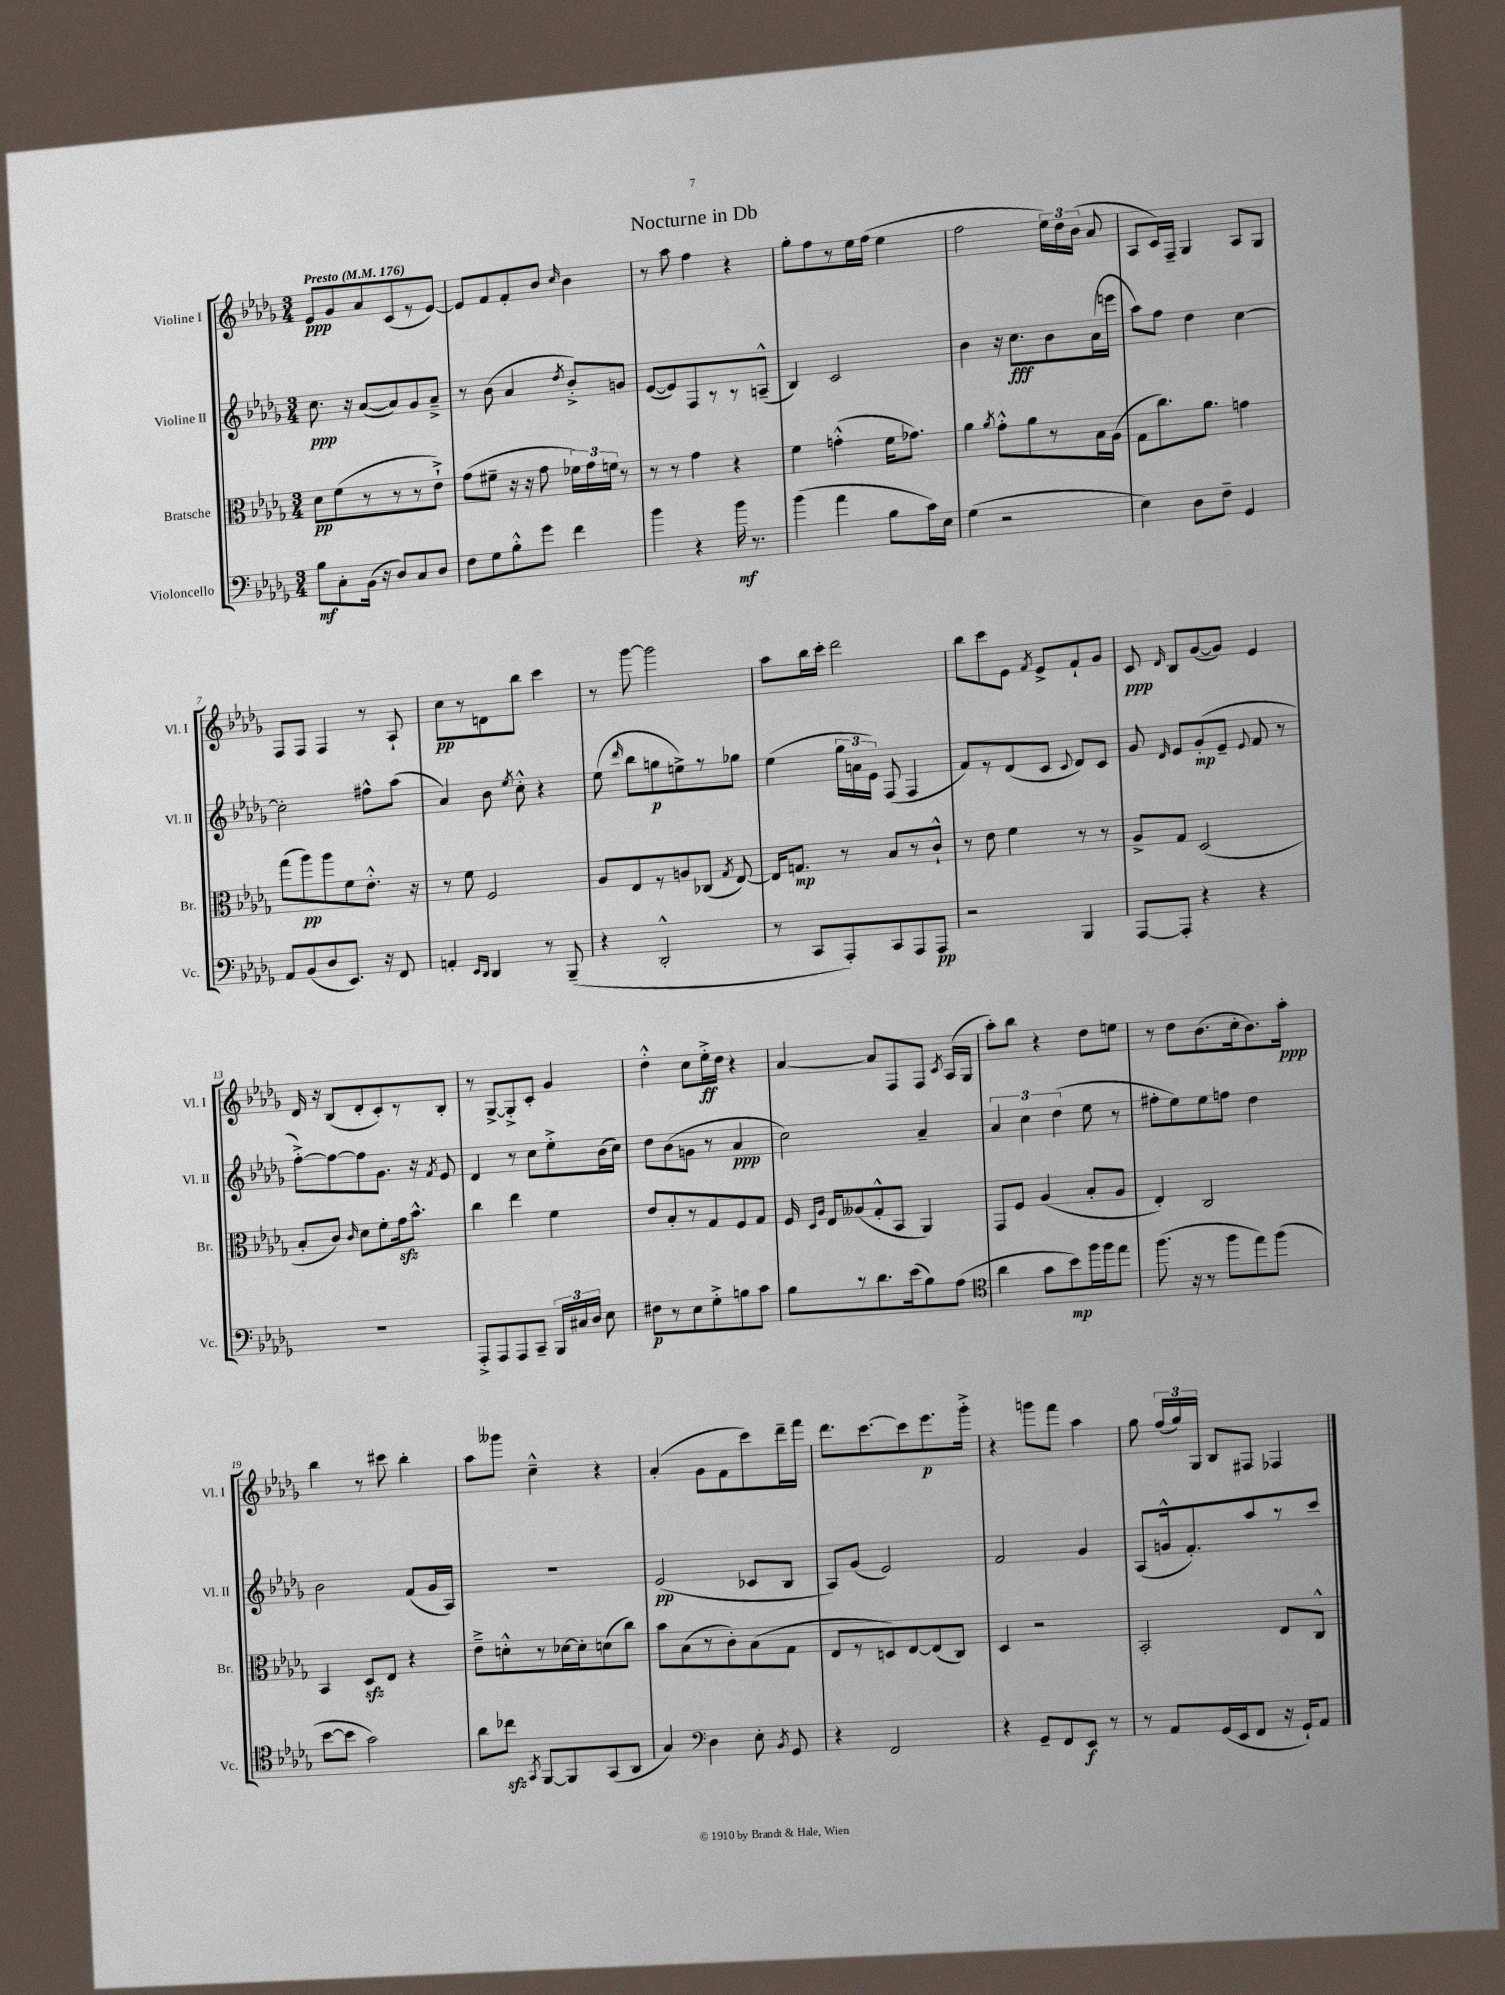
\header { title = "Nocturne in Db" }
<<
\new StaffGroup <<
\new Staff = "s0" \with { instrumentName = "Violine I" shortInstrumentName = "Vl. I" } {
    \clef treble \key des \major \numericTimeSignature \time 3/4 \tempo "Presto" 4 = 176
    \autoBeamOff ees'8[\ppp ges'8 aes'8 c'8( r8 ees'8]~) |
    ees'8[ f'8 f'8-. bes'8] \grace { c''16 } bes'4 |
    r8 aes''8 f''4 r4 |
    ges''8[-. f''8 r8 ees''16 f''16]( ees''4 |
    f''2 \tuplet 3/2 { ees''16[) des''16 bes'16]( } aes'8 |
    aes8[ c'16) f16]-- ges4 aes8[ ges8] |
    f8[ f8] f4 r8 aes8-! |
    c''8[\pp r8 d'8 bes''8] c'''4 |
    r8 ges'''8~ ges'''2 |
    aes''8[ bes''16 c'''16]-. des'''2 |
    bes''8[ c'''8 ees'8] \acciaccatura { f'8 } ees'8[-> f'8-! ges'8] |
    c'8\ppp \grace { des'16 } bes8[ ges'8~( ges'8]) ees'4 |
    des'16 r16 bes8[( des'8-. c'8-.) r8 bes8]-. |
    r8 ges8[~-> ges8-.-> c'8]-. ges'4 |
    des''4-.-^ c''8[ ees''16-.->\ff des''16] r4 |
    aes'4~ aes'8[ f8 f8] \acciaccatura { c'8 } aes16[( ges16] |
    aes''8[-.) bes''8] r4 des''8[ e''8] |
    r8 des''8[ bes'8.( c''16-. bes'8.) aes''16]-.\ppp |
    bes''4 r8 cis'''8 bes''4-. |
    aes''8[ geses'''8] c''4---^ r4 |
    aes'4-.( ges'8[ f'8 c'''8) des'''16-- f'''16] |
    des'''8.[ c'''8.~ c'''8 ees'''8.\p ges'''16]-.-> |
    r4 g'''8[ f'''8] aes''4 |
    ges''8 \tuplet 3/2 { f''16[( ges''16) ges16] } bes8[ fis8] fes4 \bar "|." |
}
\new Staff = "s1" \with { instrumentName = "Violine II" shortInstrumentName = "Vl. II" } {
    \clef treble \key des \major \numericTimeSignature \time 3/4
    \autoBeamOff c''8.\ppp r16 aes'8[~( aes'8) ges'8 aes'8]---> |
    r8 bes'8( aes'4 \acciaccatura { des''8 } bes'8[-.->) g'8] |
    ees'8[~( ees'8) f8 r8 r8 a8]---^( |
    bes4) c'2 |
    bes'4 r16 c''8.[\fff bes'8 aes'16( e'''16] |
    aes''8[) f''8] des''4 c''4~ |
    c''2-. fis''8[-^ aes''8]( |
    aes'4) bes'8 \acciaccatura { ees''8 } c''8-.-^ r4 |
    ees''8( \grace { des'''16 } bes''8[ g''8\p e''8->) r8 ges''8] |
    ees''4( \tuplet 3/2 { ges''16[ a'16 ees'16]) } f8( f4 |
    f'8[) r8 des'8( c'8] \appoggiatura { c'8 } des'8[) c'8] |
    ges'8 \grace { des'16 } ees'8[ ges'8-.\mp( ees'8]-- \appoggiatura { ees'8 } f'8 r8 |
    f''8[~-.->) f''8~ f''8 ges'8.] r16 \acciaccatura { f'8 } ees'8 |
    des'4 r8 c''8[ ees''8-.-> bes'16( c''16]) |
    des''8[ bes'8( g'8] r8 aes'4\ppp |
    c''2) aes'4-- |
    \tuplet 3/2 { aes'4 c''4 des''4( } ees''8 r8 |
    fis''8[-. ees''8) ees''8 f''8] des''4 |
    bes'2 f'8[( ges'16 aes16]) |
    R2. |
    ees'2\pp( ces'8[ bes8] |
    aes8[) ges'8]( ees'2) |
    f'2 ges'4 |
    aes8[( g'16-^ f'8.-.) aes''8 r8 c'''8] \bar "|." |
}
\new Staff = "s2" \with { instrumentName = "Bratsche" shortInstrumentName = "Br." } {
    \clef alto \key des \major \numericTimeSignature \time 3/4
    \autoBeamOff des'8[\pp f'8( r8 r8 r8 ees'8]-!->) |
    ges'8[( fis'8]-- r16 r16 ges'8 \tuplet 3/2 { fes'16[) ges'16 f'16] } r8 |
    r8 r8 ges'4 r4 |
    f'4 g'4-.-^( f'16[ ges'8.]) |
    aes'4 \acciaccatura { aes'8 } ges'8[-.-^ aes'8 r8 bes16 aes16]( |
    ges8[ c''8.) aes'8.] g'4 |
    ges''8[( aes''8\pp) aes''8 f'8 ees'8.]-.-^ r16 |
    r8 f'8 f2 |
    aes8[ ees8 r8 a8 ces8]( \acciaccatura { ges8 } ees8~) |
    ees16[ g8.]\mp r8 bes8[ r8 c'8]-!-^ |
    r8 ees'8 f'4 r8 r8 |
    aes8[-> ges8] des2( |
    bes8[-. c'8]) \grace { c'16 } des'8[ f'8-. ges'16\sfz bes'8.]-^ |
    c''4 ees''4 f'4 |
    ees'8[ bes8-. r8 ges8 f8 ges8] |
    f16 \grace { des16[ aes16] } ees16[ aeses8( ges8-.-^ bes,8] aes,4) |
    ges,8[ f8] aes4( bes8[-. aes8] |
    ees4-.) c2 |
    bes,4 des8[\sfz ees8] r4 |
    ees'8[---> d'8-.-^ r8 des'16~ des'16-. d'8( c''8]) |
    bes'8[ bes8( r8 c'8-.) bes8( ges8] |
    ees8[ r8 d8) ees8~ ees8( c8]) |
    des4 r2 |
    bes,2-. ees8[ c8]-^ \bar "|." |
}
\new Staff = "s3" \with { instrumentName = "Violoncello" shortInstrumentName = "Vc." } {
    \clef bass \key des \major \numericTimeSignature \time 3/4
    \autoBeamOff bes8[\mf c8-. bes,16]( r16 des8[) c8 des8] |
    f8[ ges8 bes8-.-^ ges'8] f'4 |
    bes'4 r4 bes'16\mf r8. |
    bes'4( aes'4 bes8[ c'16) ees16] |
    ges4( r2 |
    ees4) des8[ f8]-- ges,4 |
    aes,8[ bes,8( des8 ees,8.]) r16 f,8 |
    a,4-. \grace { ees,16[ des,16] } des,4 r8 bes,,8--( |
    r4 des,2-.-^ |
    r8 c,8[ aes,,8-.) c,8 aes,,8 aes,,8]\pp |
    r2 bes,,4 |
    aes,,8[~ aes,,8]-. r4 r4 |
    R2. |
    aes,,8[-.-> aes,,8 aes,,8 c,8]-- \tuplet 3/2 { bes,,16[ cis16 des16] } ees8 |
    fis8[\p r8 ees8 ges8-.-> b8 c'8] |
    bes8[ r8 des'8. ees'16( bes8) aes8]( |
    \clef tenor aes'4 ges'8[ bes'8\mp) f''16 f''16 ees''8] |
    f''8.( r16 r8 f''8[ ees''8) f''8]( |
    bes'8[~ bes'8] ges'2) |
    aes'8[ ces''8]\sfz \acciaccatura { ges,8 } f,8[~ f,8 ges,8( aes,8] |
    ges4) \clef bass des4 ees8-. \acciaccatura { bes,8 } ges,8 |
    r4 f,2 |
    r4 ges,8[-- f,8 ees,8]\f r8 |
    r8 aes,8[ ges,16( ees,16 f,8] r16 ges,16[-!) aes,8] \bar "|." |
}
>>
>>
